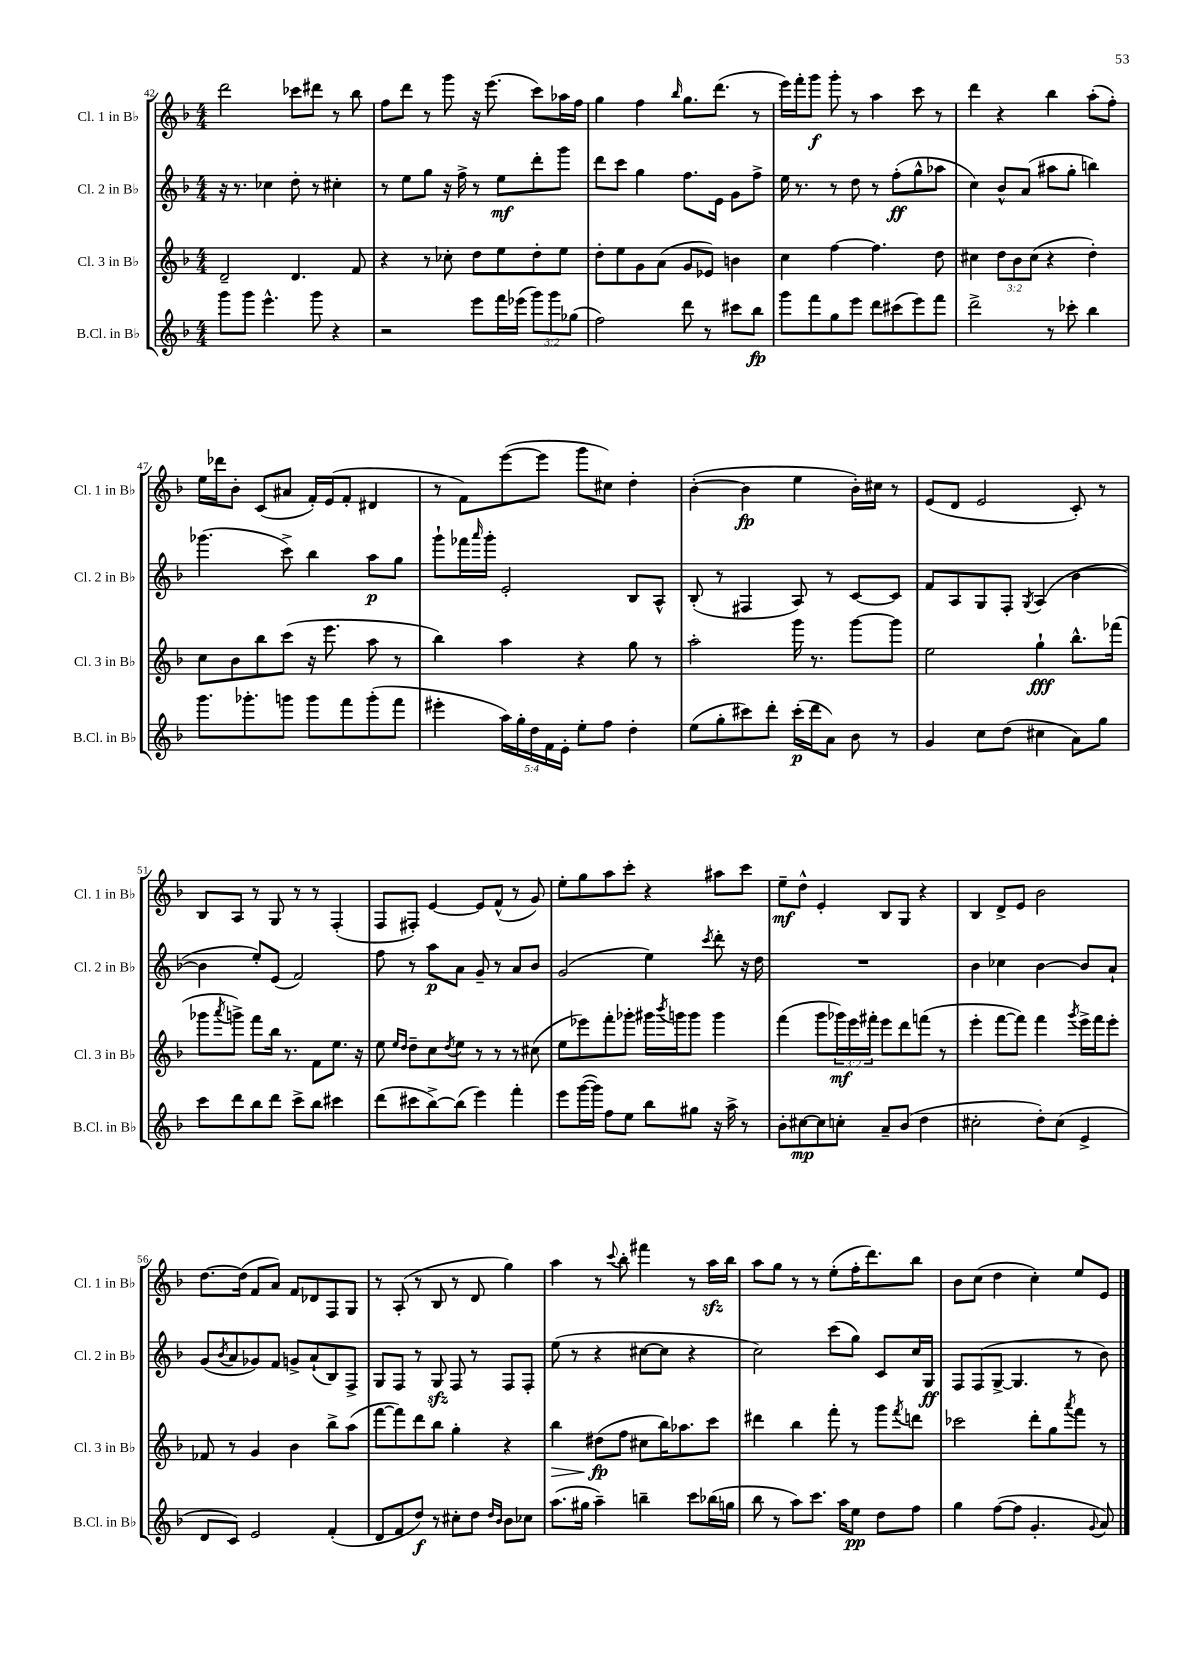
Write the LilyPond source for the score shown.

<<
\new StaffGroup <<
\new Staff = "s0" \with { instrumentName = "Cl. 1 in Bb" shortInstrumentName = "Cl. 1 in Bb" } {
    \clef treble \key f \major \numericTimeSignature \time 4/4
    d'''2 ces'''8 dis'''8 r8 bes''8 |
    f''8 d'''8 r8 g'''8 r16 e'''8.( c'''8) aes''16 f''16 |
    g''4 f''4 \grace { bes''16 } g''8. d'''8.( r8 |
    e'''16) f'''16-. g'''8\f g'''8-. r8 a''4 c'''8 r8 |
    d'''4 r4 bes''4 a''8-.( f''8-.) |
    e''16 des'''16 bes'8-. c'8( ais'8 f'16-.) e'16( f'8-. dis'4 |
    r8 f'8) e'''8~( e'''8 g'''8 cis''8) d''4-. |
    bes'4~-.( bes'4\fp e''4 bes'16-.) cis''16 r8 |
    e'8( d'8 e'2 c'8-.) r8 |
    bes8 a8 r8 g8 r8 r8 f4-.( |
    f8 fis8-.) e'4~ e'8 f'8-^( r8 g'8) |
    e''8-. g''8 a''8 c'''8-. r4 ais''8 c'''8 |
    e''8--\mf d''8-^ e'4-. bes8 g8 r4 |
    bes4 d'8-> e'8 bes'2 |
    d''8.~ d''16( f'8 a'8) f'8 des'8 f8 g8 |
    r8 a8-.( r8 bes8 r8 d'8 g''4) |
    a''4 r8 \appoggiatura { c'''8 } bes''8-. fis'''4 r8 a''16\sfz bes''16 |
    a''8 g''8 r8 r8 e''8-.( f''16-. d'''8.) bes''8 |
    bes'8 c''8( d''4 c''4-.) e''8 e'8 \bar "|." |
}
\new Staff = "s1" \with { instrumentName = "Cl. 2 in Bb" shortInstrumentName = "Cl. 2 in Bb" } {
    \clef treble \key f \major \numericTimeSignature \time 4/4
    r16 r8. ces''4 d''8-. r8 cis''4-. |
    r8 e''8 g''8 r16 f''16-> r8 e''8\mf d'''8-. g'''8 |
    d'''8 c'''8 g''4 f''8. e'16 g'8 f''8-> |
    e''16 r8. r8 d''8 r8 f''8-.\ff( g''8-^ aes''8 |
    c''4) bes'8-^ a'8( ais''8 g''8-. b''4) |
    ges'''4.( c'''8->) bes''4 a''8\p g''8 |
    g'''8-! fes'''16 \grace { a'''16 } g'''16-. e'2-. bes8 a8-^ |
    bes8-.( r8 fis4 a8) r8 c'8~ c'8 |
    f'8 a8 g8 f8-. \acciaccatura { g8 } a4( bes'4~ |
    bes'4 e''8-.) e'8( f'2) |
    f''8 r8 a''8\p a'8 g'8-- r8 a'8 bes'8 |
    g'2( e''4) \acciaccatura { c'''8 } d'''8-. r16 d''16 |
    R1 |
    bes'4 ces''4 bes'4~ bes'8 a'8-! |
    g'8( \acciaccatura { bes'8 } a'8 ges'8) f'8 g'8-> a'8-!( bes8) f8-> |
    g8 f8 r8 g8\sfz f8 r8 f8 f8-. |
    e''8( r8 r4 cis''8~ cis''8 r4 |
    c''2) c'''8( g''8) c'8 c''16 g16\ff |
    f8 f8( g8~-> g4. r8 bes'8) \bar "|." |
}
\new Staff = "s2" \with { instrumentName = "Cl. 3 in Bb" shortInstrumentName = "Cl. 3 in Bb" } {
    \clef treble \key f \major \numericTimeSignature \time 4/4 \override Staff.TupletNumber.text = #tuplet-number::calc-fraction-text
    d'2-- d'4. f'8 |
    r4 r8 ces''8-. d''8 e''8 d''8-. e''8 |
    d''8-. e''8 g'8 a'8( g'8 ees'8) b'4 |
    c''4 f''4~ f''4. d''8 |
    cis''4 \tuplet 3/2 { d''8 bes'8 cis''8( } r4 d''4-.) |
    c''8 bes'8 bes''8 c'''8( r16 e'''8. a''8 r8 |
    bes''4) a''4 r4 g''8 r8 |
    a''2-. g'''16 r8. g'''8~ g'''8 |
    e''2 g''4-!\fff bes''8.-^ fes'''16( |
    ges'''8 \acciaccatura { a'''8 } g'''8->) f'''8 bes''16 r8. f'8 e''8. r16 |
    e''8 \grace { e''16 d''16 } d''8-- c''8 \acciaccatura { d''8 } e''8 r8 r8 r8 cis''8( |
    e''8 ees'''8) f'''8-. ges'''8-. gis'''16 \acciaccatura { bes'''8 } g'''16 g'''8 g'''4 |
    f'''4( g'''8 \tuplet 3/2 { ges'''16\mf) e'''16 fis'''16-. } e'''8 d'''8 f'''8( r8 |
    e'''4-. f'''8~ f'''8) f'''4 \acciaccatura { g'''8 } e'''16-> f'''16 e'''8-. |
    fes'8 r8 g'4 bes'4 bes''8-> a''8( |
    f'''8~ f'''8) d'''8 bes''8 g''4-. r4 |
    bes''4\> dis''8\fp\!( f''8 cis''8 bes''16) aes''8. c'''8 |
    dis'''4 bes''4 f'''8-. r8 g'''8 \acciaccatura { f'''8 } d'''8 |
    ces'''2 d'''8-. g''8 \acciaccatura { a'''8 } f'''8 r8 \bar "|." |
}
\new Staff = "s3" \with { instrumentName = "B.Cl. in Bb" shortInstrumentName = "B.Cl. in Bb" } {
    \clef treble \key f \major \numericTimeSignature \time 4/4 \override Staff.TupletNumber.text = #tuplet-number::calc-fraction-text
    g'''8 g'''8 e'''4.-^ g'''8 r4 |
    r2 e'''8 f'''16 ees'''16( \tuplet 3/2 { g'''8) g'''8 ges''8( } |
    f''2) d'''8 r8 cis'''8 bes''8\fp |
    g'''8 f'''8 g''8 e'''8 d'''8 cis'''8( e'''8) f'''8 |
    d'''2-> r8 ces'''8-. bes''4 |
    g'''8. ges'''8.-. g'''8 g'''8 f'''8 g'''8-.( f'''8 |
    eis'''4-. \tuplet 5/4 { a''16) g''16-. d''16 f'16 e'16-. } e''8-. f''8 d''4-. |
    e''8( g''8-. cis'''8) d'''8-. cis'''16-.\p( d'''16 a'8) bes'8 r8 |
    g'4 c''8 d''8( cis''4 a'8) g''8 |
    c'''8 d'''8 bes''8 d'''8 c'''8-> bes''8 cis'''4 |
    d'''8( cis'''8 bes''8~->) bes''8( e'''4) f'''4-. |
    e'''8 g'''16~( g'''16) f''8 e''8 bes''8 gis''8 r16 a''16-> r8 |
    bes'8-. cis''8~\mp cis''8 c''8-. a'8-- bes'8( d''4 |
    cis''2-. d''8-.) cis''8( e'4-> |
    d'8 c'8) e'2 f'4-.( |
    d'8 f'8 d''8\f) r8 cis''8-. d''8 \grace { d''16 bes'16 } bes'8 ces''8 |
    a''8.( gis''16 a''4--) b''4-- c'''8 bes''16( g''16 |
    bes''8 r8 a''8) c'''8. a''16 e''8\pp d''8 f''8 |
    g''4 f''8~( f''8 g'4.-. \appoggiatura { g'8 } a'8) \bar "|." |
}
>>
>>
\layout { \context { \Score currentBarNumber = #42 } }
